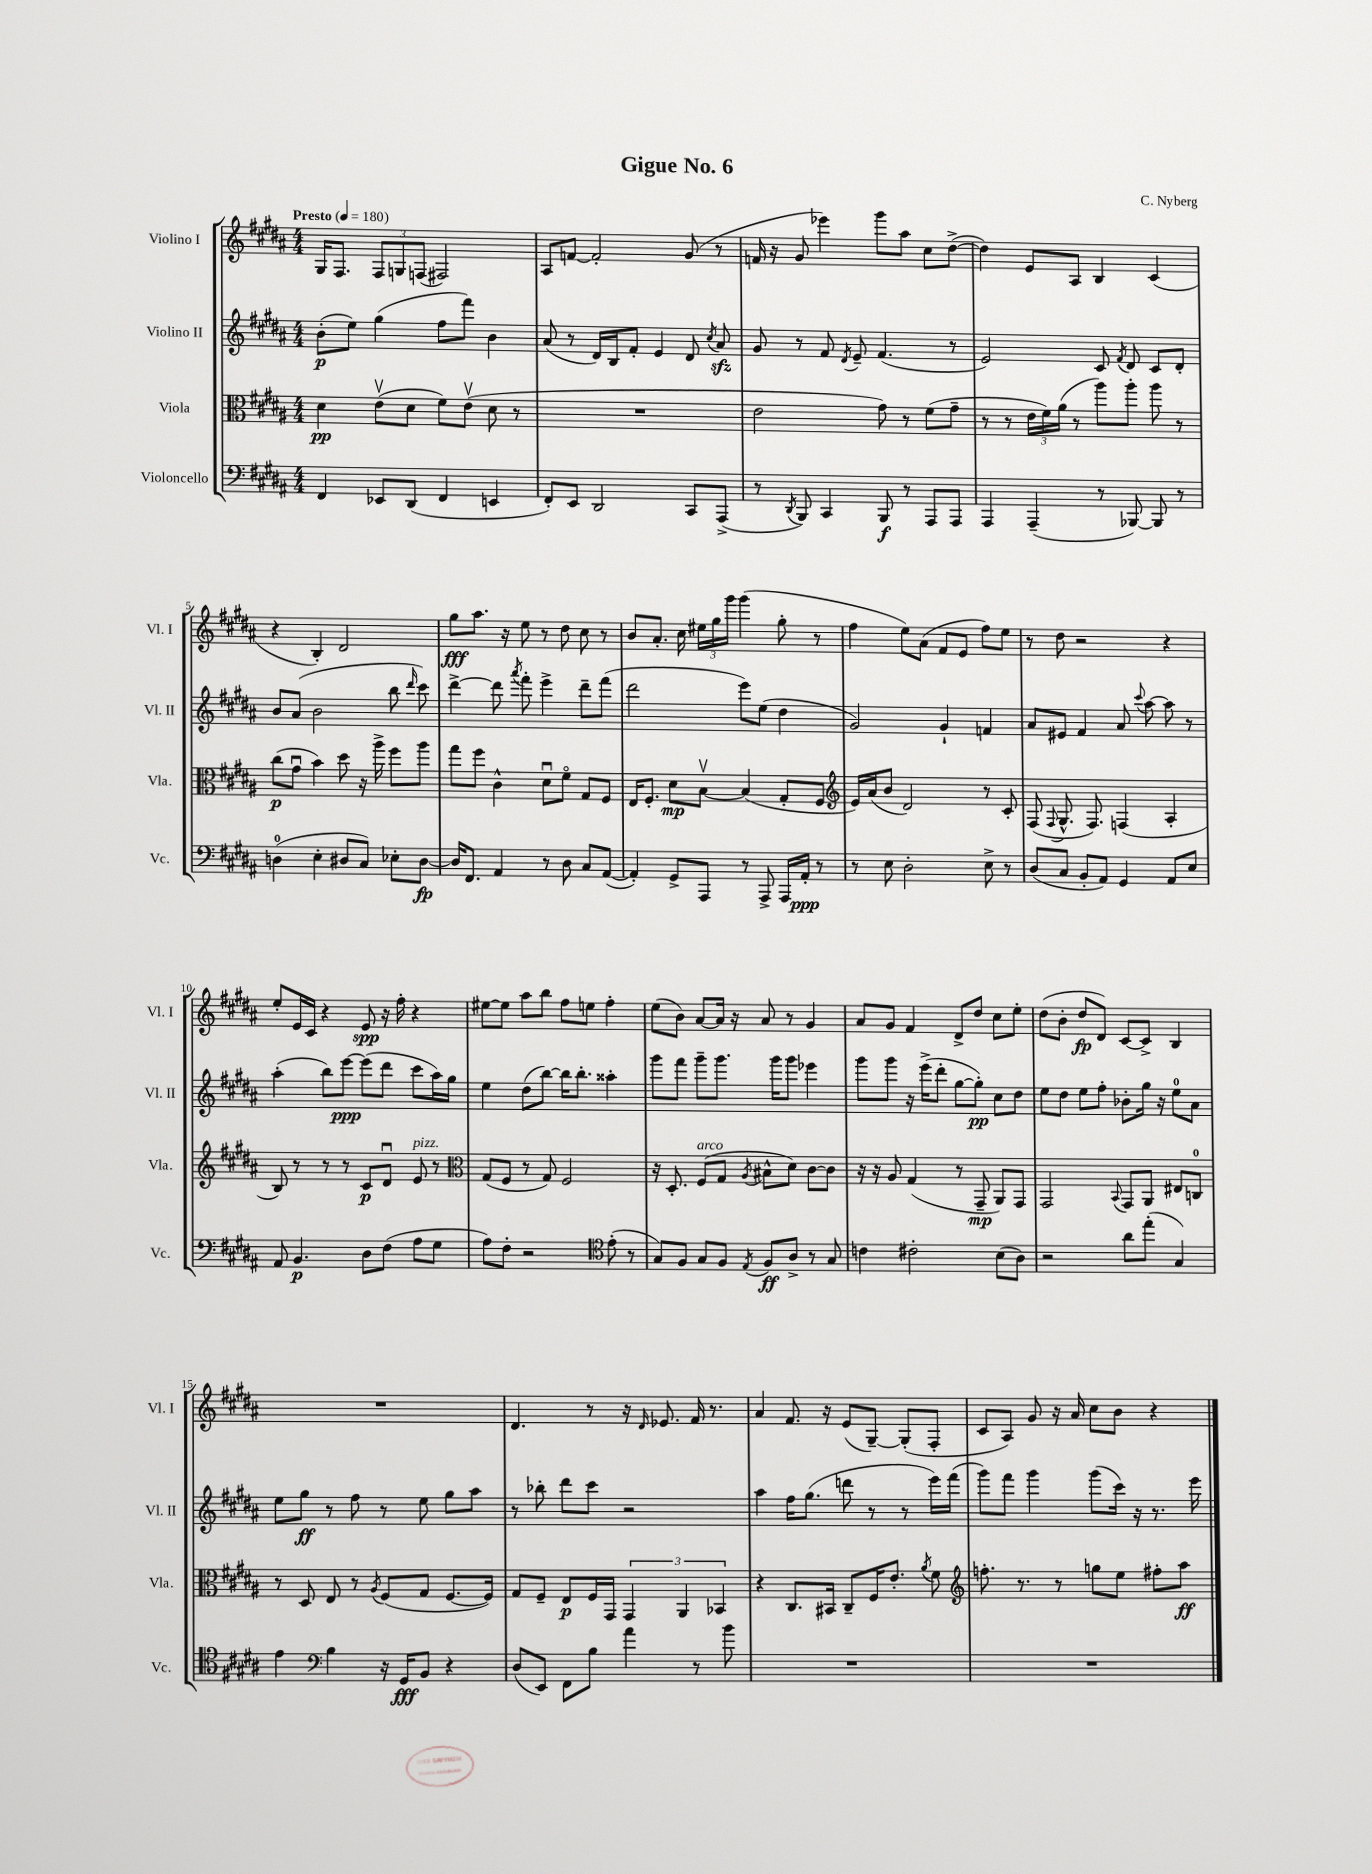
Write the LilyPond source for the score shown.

\header { title = "Gigue No. 6" composer = "C. Nyberg" }
<<
\new StaffGroup <<
\new Staff = "s0" \with { instrumentName = "Violino I" shortInstrumentName = "Vl. I" } {
    \clef treble \key b \major \numericTimeSignature \time 4/4 \tempo "Presto" 4 = 180
    \autoBeamOff gis16[ fis8.] \tuplet 3/2 { fis8[ g8 f8]( } fis2) |
    ais8[ f'8]~ f'2-. gis'8( r8 |
    f'16 r16 gis'8 ees'''4) gis'''8[ ais''8] cis''8[ dis''8]~->( |
    dis''4) e'8[ ais8] b4 cis'4( |
    r4 b4-.) dis'2 |
    gis''8[\fff ais''8.] r16 e''8 r8 dis''8 cis''8 r8 |
    b'8[ ais'8.]-. cis''16 \tuplet 3/2 { eis''16[ gis''16 gis'''16] } gis'''4( gis''8-. r8 |
    fis''4 e''8[) ais'8]( fis'8[ e'8] fis''8[) e''8] |
    r8 dis''8 r2 r4 |
    e''8[-. e'16 cis'16] r4 e'8\spp r16 fis''16-. r4 |
    eis''8[~ eis''8] ais''8[ b''8] fis''8[ e''8] fis''4-. |
    e''8[( b'8]) ais'8[~ ais'16] r16 ais'8 r8 gis'4 |
    ais'8[ gis'8] fis'4 dis'8[-> dis''8] cis''8[ e''8]-. |
    dis''8[( b'8]-. dis''8[\fp dis'8]) cis'8[~ cis'8]-> b4 |
    R1 |
    dis'4. r8 r16 \grace { dis'16 } ees'8. fis'16 r8. |
    ais'4 fis'8. r16 e'8[( gis8]~--) gis8[-.( fis8]-. |
    cis'8[ ais8]) gis'8 r16 ais'16 cis''8[ b'8] r4 \bar "|." |
}
\new Staff = "s1" \with { instrumentName = "Violino II" shortInstrumentName = "Vl. II" } {
    \clef treble \key b \major \numericTimeSignature \time 4/4
    \autoBeamOff b'8[-.\p( e''8]) gis''4( fis''8[ fis'''8]) b'4 |
    ais'8( r8 dis'16[) b16 fis'8]-. e'4 dis'8 \acciaccatura { cis''8 } ais'8\sfz |
    gis'8 r8 fis'8 \acciaccatura { dis'8 } e'8-- fis'4.( r8 |
    e'2) cis'8 \acciaccatura { fis'8 } dis'8 cis'8[ dis'8]-. |
    b'8[ ais'8]( b'2 b''8 \grace { dis'''16 } cis'''8) |
    dis'''4~-> dis'''8 \acciaccatura { ais'''8 } fis'''8-. e'''4-> dis'''8[-- fis'''8]( |
    dis'''2 e'''8[) e''8]( dis''4 |
    gis'2) gis'4-! f'4 |
    ais'8[ eis'8] fis'4 ais'8 \appoggiatura { cis'''8 } ais''8~ ais''8 r8 |
    ais''4-.( b''8[) e'''8]~\ppp e'''8[( dis'''8] cis'''8[ ais''16) gis''16] |
    e''4 dis''8[( b''8]~) b''16[ b''8.]-. aisis''4-. |
    gis'''8[ fis'''8] gis'''8[-- gis'''8.] gis'''16[ gis'''8] ees'''4 |
    gis'''8[ gis'''8] r16 e'''16[->( dis'''8]-. gis''8[~ gis''8]-.\pp) cis''8[ dis''8] |
    e''8[ dis''8] e''8[ fis''8]-. bes'8[-. gis''16] r16 e''8[-0 ais'8] |
    e''8[ gis''8]\ff r8 fis''8 r8 e''8 gis''8[ ais''8] |
    r8 bes''8-. dis'''8[ cis'''8] r2 |
    ais''4 fis''16[ gis''8.]( d'''8 r8 r8 e'''16[) fis'''16]( |
    gis'''8[) fis'''8] gis'''4 gis'''8[( cis'''16]) r16 r8. e'''16 \bar "|." |
}
\new Staff = "s2" \with { instrumentName = "Viola" shortInstrumentName = "Vla." } {
    \clef alto \key b \major \numericTimeSignature \time 4/4
    \autoBeamOff dis'4\pp e'8[\upbow( dis'8] fis'8[) e'8]\upbow( dis'8 r8 |
    R1 |
    e'2 gis'8) r8 fis'8[( gis'8]-- |
    r8 r8 \tuplet 3/2 { e'16[ fis'16) ais'16]( } r8 ais''8[) ais''8]-. ais''8 r8 |
    cis''8[\p( gis'8]\downbow b'4) dis''8 r16 ais''16-> fis''8[ ais''8] |
    gis''8[ fis''8] cis'4-^ dis'8[\downbow fis'8]\flageolet gis8[ fis8] |
    e16[ fis8.]-. dis'8[\mp b8]~\upbow b4( gis8[-. fis8] |
    \clef treble e'16[) ais'16( b'8] dis'2) r8 cis'8-. |
    fis8( \appoggiatura { fis8 } gis8.-^ fis8.) f4( ais4-. |
    b8) r8 r8 r8 cis'8[\p dis'8]\downbow e'8^\markup { \italic "pizz." } r8 |
    \clef alto gis8[( fis8] r8 gis8) fis2 |
    r16 dis8.-. fis8[^\markup { \italic "arco" }( gis8] \acciaccatura { ais8 } bis8[-^ dis'8]) cis'8[~ cis'8] |
    r16 r16 ais8 gis4( r8 gis,8--\mp ais,8[) gis,8] |
    gis,2 \appoggiatura { b,8 } gis,8[ ais,8] eis8[ c8]-0 |
    r8 dis8 e8 r8 \acciaccatura { ais8 } fis8[( gis8] fis8.[~ fis16]) |
    gis8[ fis8]-- e8[\p fis16 gis,16] \tuplet 3/2 { gis,4 ais,4 bes,4 } |
    r4 cis8.[ bis,16] cis8[-- fis16 e'8.]-. \acciaccatura { ais'8 } fis'8 |
    \clef treble f''8.-. r8. r8 g''8[ e''8] fis''8[-. ais''8]\ff \bar "|." |
}
\new Staff = "s3" \with { instrumentName = "Violoncello" shortInstrumentName = "Vc." } {
    \clef bass \key b \major \numericTimeSignature \time 4/4
    \autoBeamOff fis,4 ees,8[ dis,8]( fis,4 e,4 |
    fis,8[-.) e,8] dis,2 cis,8[ ais,,8]->( |
    r8 \acciaccatura { dis,8 } b,,8) cis,4 b,,8\f r8 ais,,8[ ais,,8] |
    ais,,4 ais,,4--( r8 bes,,8~) bes,,8 r8 |
    d4-0( e4-. dis8[ cis8]) ees8[-. dis8]~\fp |
    dis16[ fis,8.] ais,4 r8 dis8 cis8[ ais,8]~( |
    ais,4-.) gis,8[-> ais,,8] r8 ais,,8-> ais,,16[ ais,16]-.\ppp r8 |
    r8 e8 dis2-. e8-> r8 |
    dis8[( cis8] b,8[-. ais,8]) gis,4 ais,8[ e8] |
    ais,8 b,4.\p dis8[ fis8]( ais8[ gis8] |
    ais8[) fis8]-. r2 \clef tenor e'8-.( r8 |
    gis8[) fis8] gis8[ fis8] \acciaccatura { e8 } fis8[\ff ais8]-> r8 gis8 |
    c'4 cis'2-. b8[( ais8]) |
    r2 ais'8[ e''8]-.( gis4) |
    e'4 \clef bass b4 r16 gis,16[\fff b,8] r4 |
    dis8[( e,8]) fis,8[ b8] ais'4 r8 b'8 |
    R1 |
    R1 \bar "|." |
}
>>
>>
